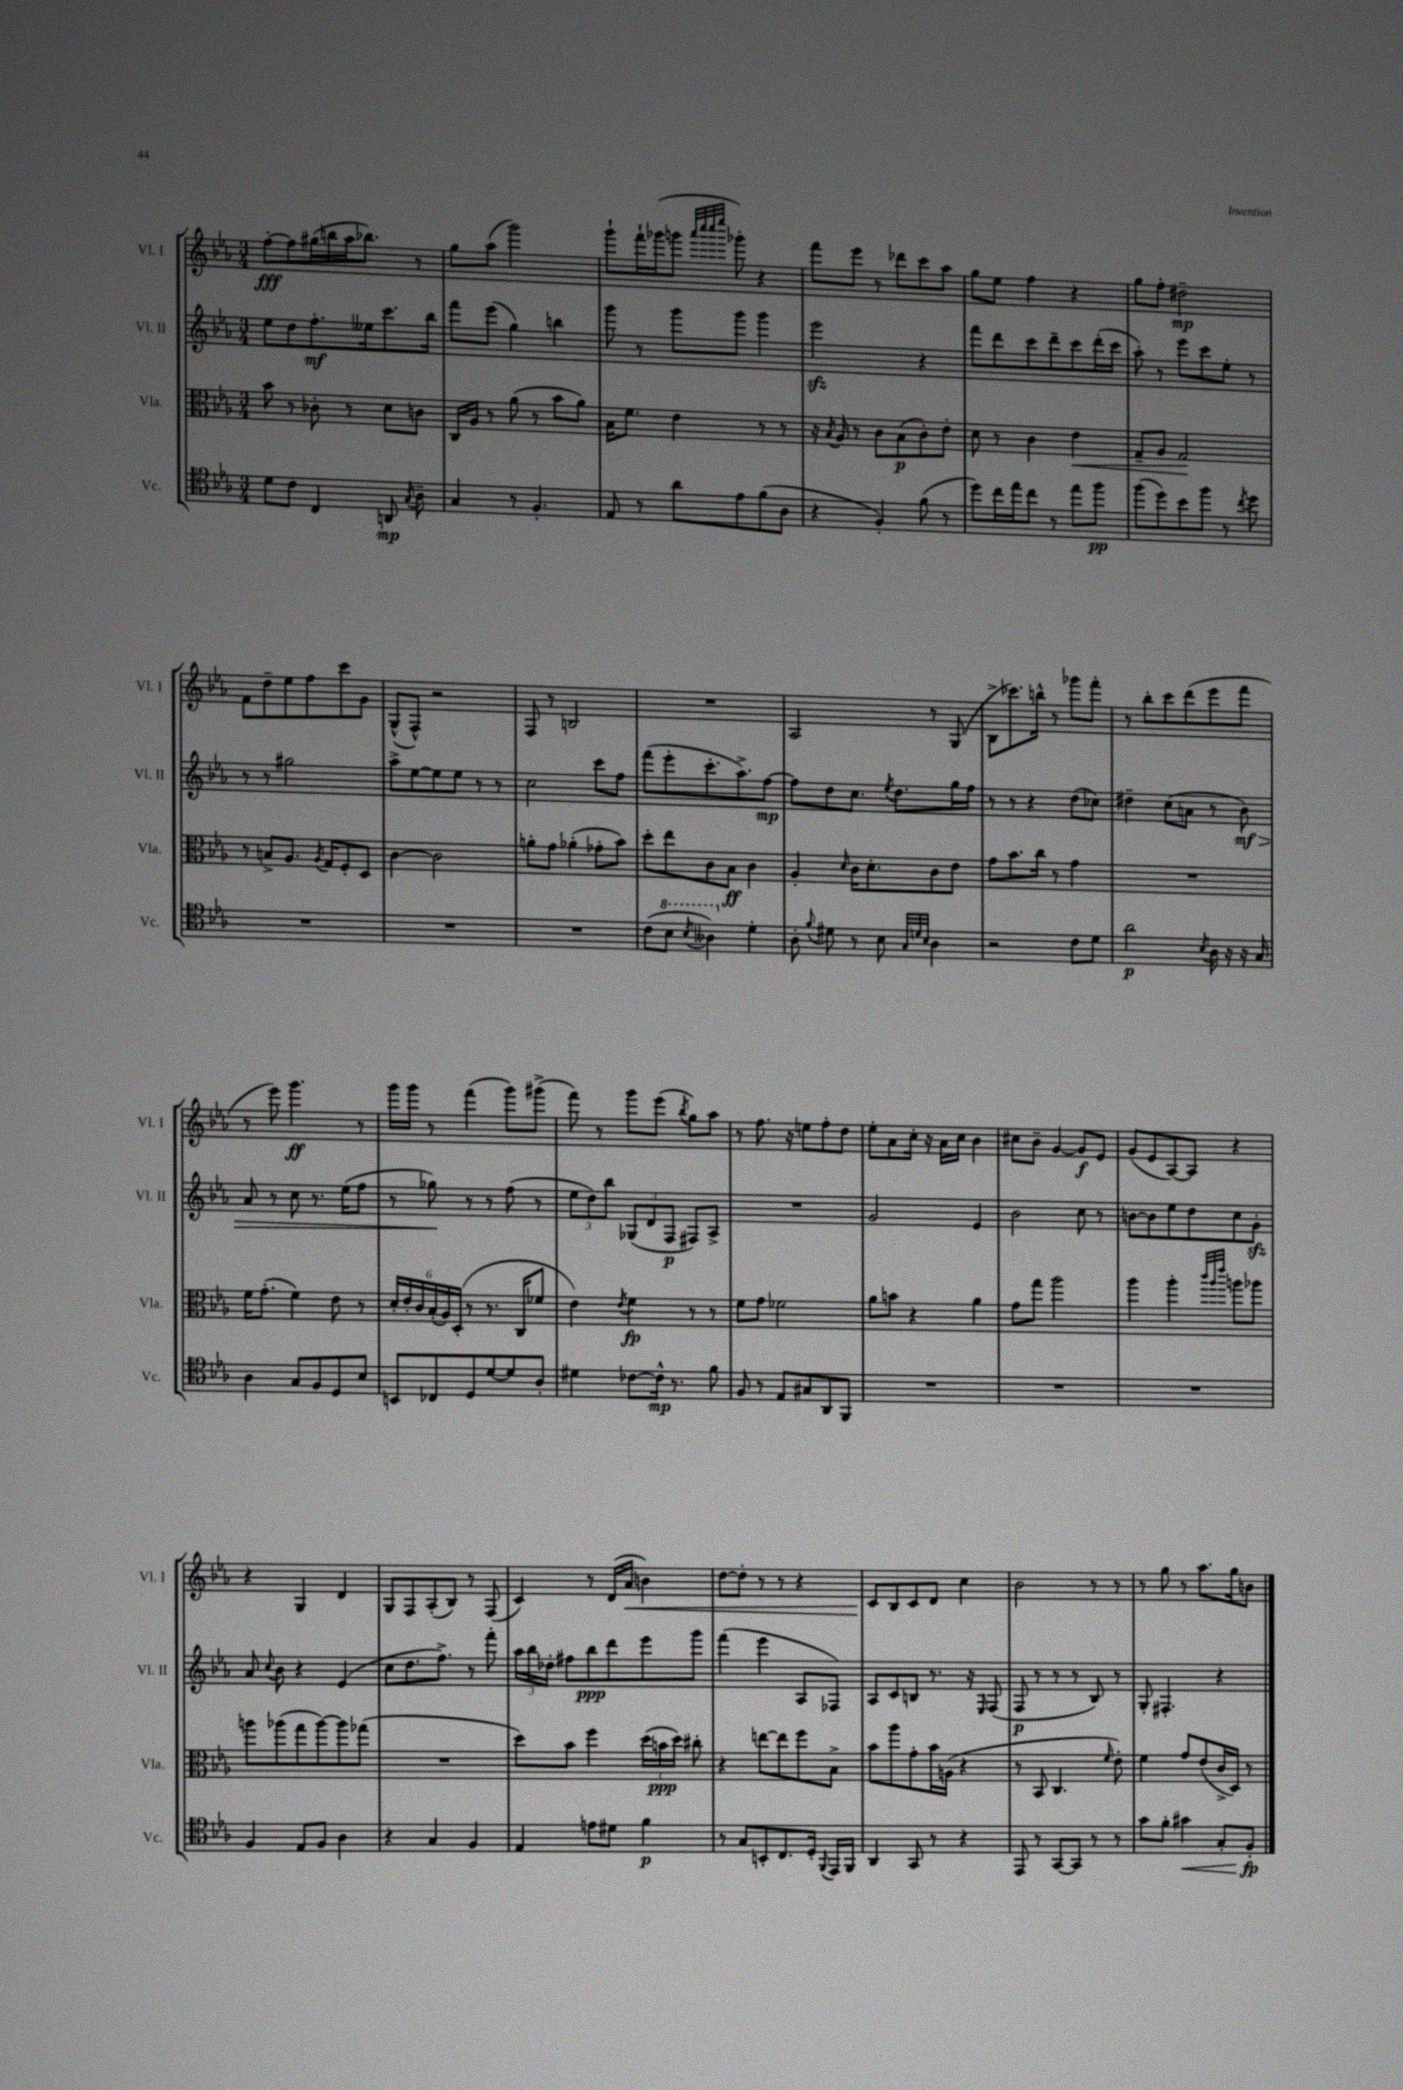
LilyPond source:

<<
\new StaffGroup <<
\new Staff = "s0" \with { instrumentName = "Vl. I" shortInstrumentName = "Vl. I" } {
    \clef treble \key ees \major \numericTimeSignature \time 3/4
    \autoBeamOff f''8[~-.\fff f''8 gis''16( b''16 aes''16 bes''8.]) r8 |
    g''8[ aes''8]( g'''2) |
    g'''8[-! f'''16-! ges'''16( g'''8] \grace { aes'''32[ c''''32 c''''32 ees''''32] } ges'''8-.) r4 |
    f'''8[ ees'''8] r8 des'''8[ c'''8 aes''8] |
    g''8[ ees''8] f''4 r4 |
    g''8[ f''8]-. dis''2--\mp |
    f'8[ d''8-- ees''8 f''8 c'''8 g'8] |
    g8[-^( f8]-^) r2 |
    f8 r8 b2 |
    R2. |
    aes2 r8 g8( |
    bes8[-> ces'''8.) b''16]-^ r8 ges'''8[ f'''8]-. |
    r8 bes''8[-. c'''8 d'''8( ees'''8 f'''8] |
    r8 ees'''8) g'''4.\ff r8 |
    g'''16[ g'''16] r8 f'''4( g'''8[) gis'''8]->( |
    f'''8) r8 g'''8[ ees'''8]( \acciaccatura { bes''8 } g''8[) aes''8] |
    r8 f''8. r16 e''8[ f''8-. d''8] |
    ees''8[-. aes'8 c''16]-. r16 aes'16[ c''16] bes'4 |
    cis''8[ bes'8]-- g'4~ g'8[\f ees'8] |
    g'8[( ees'8 aes8~) aes8] r4 |
    r4 g4 d'4 |
    g8[ f8 aes8-.( bes8]) r8 f8( |
    c'4) r8 d'16[( aes'16]\< b'4) |
    d''8[~ d''8]-. r8 r8 r4 |
    c'8[\! bes8 c'8 d'8] c''4 |
    bes'2 r8 r8 |
    r8 g''8 r8 aes''8.[ g''16 b'8] \bar "|." |
}
\new Staff = "s1" \with { instrumentName = "Vl. II" shortInstrumentName = "Vl. II" } {
    \clef treble \key ees \major \numericTimeSignature \time 3/4
    \autoBeamOff ees''8[ d''8 f''8.-.\mf eeses''16 c'''8. bes''16] |
    f'''8[ ees'''8]( g''4) b''4 |
    g'''8 r8 g'''8[ g'''8] g'''4 |
    ees'''2\sfz r4 |
    f'''8[ d'''8 c'''8 d'''8-- c'''8 d'''16-.( c'''16] |
    aes''8-.) r8 ees'''8[ c'''8 ees''8]-. r8 |
    r8 r8 gis''2 |
    aes''8[-> ees''8~ ees''8 ees''8] r8 r8 |
    c''2 c'''8[ f''8] |
    f'''8[( ees'''8-. c'''8.-. aes''8.->) f''8]~\mp |
    f''8[ d''8 c''8.] \acciaccatura { ees''8 } d''8.[ g''16 f''16] |
    r8 r8 r4 d''8[( ces''8]) |
    dis''4-- c''8[( a'8] r8 bes'8\mf\>) |
    aes'8 r8 c''8 r8. ees''16[( f''8] |
    r8 ges''8\!) r8 r8 f''8( r8 |
    \tuplet 3/2 { ees''8[ d''8) bes''8] } \tuplet 3/2 { ges8[( d'8 f8]\p } fis8[) aes8]-> |
    R2. |
    g'2 ees'4 |
    bes'2 c''8 r8 |
    b'8[~ b'8 ees''8 d''8 c''8 g'8]-.\sfz |
    aes'8 \appoggiatura { c''8 } bes'8 r4 ees'4( |
    c''8[ d''8. f''8.]->) r8 f'''8-. |
    \tuplet 3/2 { aes''16[ bes''16 des''16]-. } fis''8[ bes''8\ppp d'''8 ees'''8 g'''8] |
    f'''4( ees'''4 aes8[ fes8]) |
    aes8[ c'8 b8] r8. r16 \grace { ees16 } f8( |
    f8\p r8 r8 r8 bes8) r8 |
    g8-. fis4.-. r4 \bar "|." |
}
\new Staff = "s2" \with { instrumentName = "Vla." shortInstrumentName = "Vla." } {
    \clef alto \key ees \major \numericTimeSignature \time 3/4
    \autoBeamOff bes'8 r8 ces'8-. r8 d'8[ c'8] |
    c16[ aes16] r8 aes'8( r8 bes'8[ aes'8]) |
    bes16[ f'8.] ees'4 r8 r8 |
    r16 \acciaccatura { bes8 } aes16 r8 c'8[ bes8\p( c'8-.) ees'8]-. |
    d'8 r8 c'4 ees'4\< |
    g8[-- aes8] g2\! |
    r8 b8[-> aes8.] \acciaccatura { aes8 } g16[ f8-. d8] |
    c'4~ c'2 |
    a'8[-. g'8] aes'4-.( ges'8[-. bes'8]) |
    d''8[-. ees''8 c'8 bes8]\ff c'4 |
    aes4-. \grace { d'16 } c'16[ d'8.-. c'8 ees'8] |
    g'8[ bes'8. c''16] r8 g'4 |
    R2. |
    f'16[ g'8.]-.( f'4) ees'8 r8 |
    \tuplet 6/4 { d'16[-. ees'16-. c'16 bes16-.( aes16) d16]-.( } r8 r8. c16[ fes'8] |
    ees'4) \acciaccatura { ees'8 } f'4\fp r8 r8 |
    f'8[ g'8] fes'2 |
    aes'8[ b'8] r4 aes'4 |
    g'8[ g''8] aes''2 |
    aes''4 aes''4-. \grace { c'''32[ aes''32 ees'''32] } a''8[ aes''8] |
    a''8[ aes''8( g''8 aes''8~) aes''8 ges''8]( |
    R2. |
    d''8[) bes'8] f''4 \tuplet 3/2 { d''16[( b'16\ppp d''16]) } cis''8-. |
    r4 e''8[~ e''8 f''8 bes8]-> |
    bes'8[ aes''8 g'8-. bes'16 a16]( r4 |
    r8 bes,8 c4. \grace { f'16 } ees'8-.) |
    f'4 g'8[ ees'8( c'16-> d16]) r8 \bar "|." |
}
\new Staff = "s3" \with { instrumentName = "Vc." shortInstrumentName = "Vc." } {
    \clef tenor \key ees \major \numericTimeSignature \time 3/4
    \autoBeamOff d'8[ c'8] c4 a,8\mp \acciaccatura { g8 } aes8-- |
    g4 r8 f4.-. |
    ees8 r8 aes'8[ ees'8 f'8( aes8] |
    r4 f4-.) f'8( r8 |
    d''8[) c''16 ees''16 c''8] r8 ees''8[ f''8]\pp |
    f''8[( d''8) bes'8 f''8] r8 \acciaccatura { c''8 } d''8 |
    R2. |
    R2. |
    R2. |
    c'8[( \ottava #1 bes'8] \acciaccatura { bes'8 } aeses'4) \ottava #0 d'4-. |
    aes8-. \appoggiatura { f'8 } dis'8 r8 bes8 \grace { g32[ d'32 bes32] } aes4 |
    r2 c'8[ d'8] |
    aes'2\p \acciaccatura { bes8 } aes16 r16 r16 g16 |
    aes4 g8[ f8 d8 bes8] |
    b,8[ ces8 d8 d'8~ d'8 aes8]-. |
    dis'4 ces'8[~ ces'16]-^\mp r8. f'8 |
    f8 r8 ees8[ gis8 aes,8 f,8] |
    R2. |
    R2. |
    R2. |
    f4 ees8[ f8] aes4 |
    r4 g4 f4 |
    ees4 e'8[ dis'8] f'4\p |
    r8 g8[ b,8-. c8. d16]-. \appoggiatura { f,8 } ees,16[ f,16] |
    aes,4 g,8 r8 r4 |
    ees,8 r8 g,8[~ g,8] r8 r8 |
    g'8[ f'8]-. gis'4\< g8[-. f8]-.\fp\! \bar "|." |
}
>>
>>
\layout { \context { \Score \remove "Bar_number_engraver" } }
